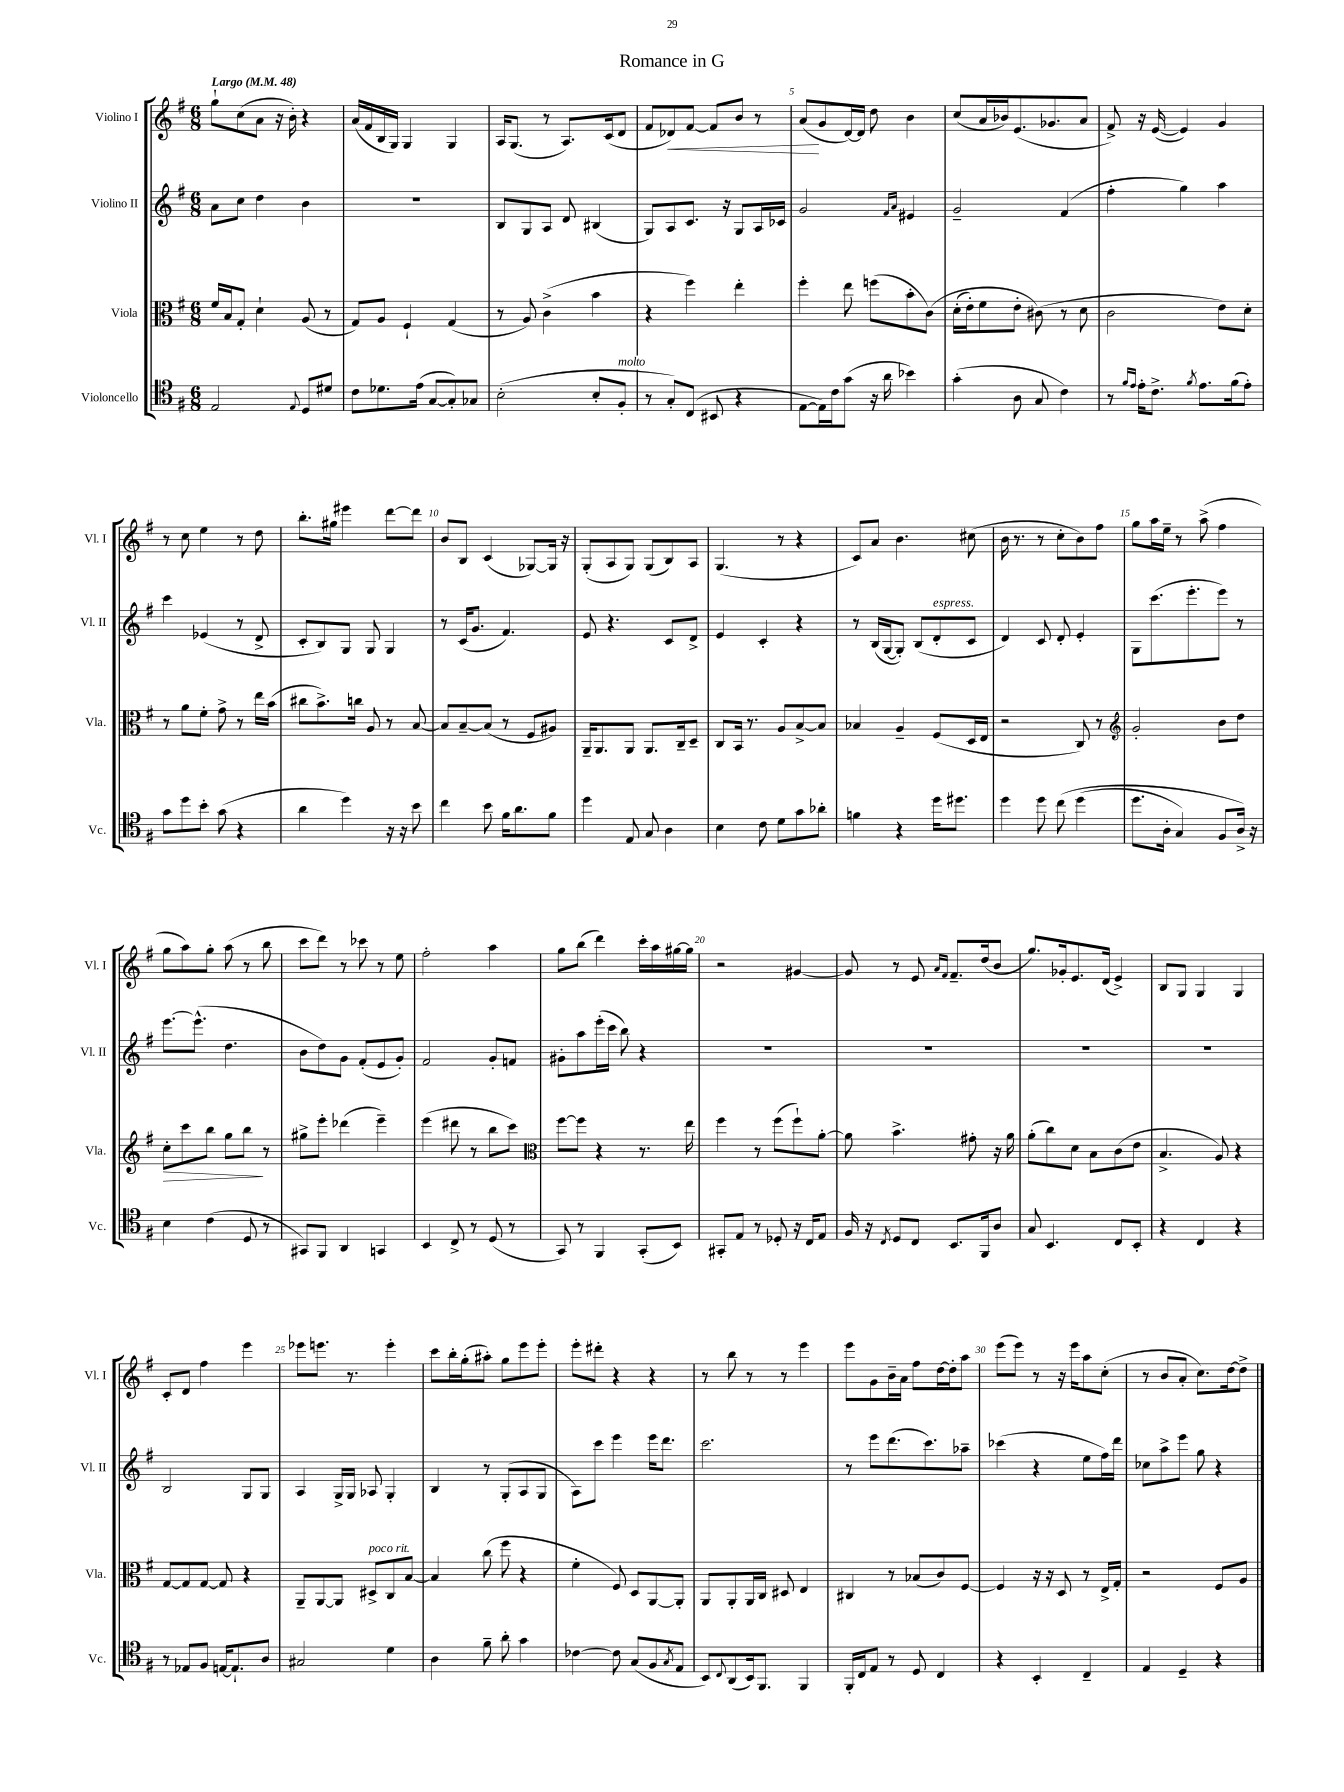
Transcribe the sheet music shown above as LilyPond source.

\header { title = "Romance in G" }
<<
\new StaffGroup <<
\new Staff = "s0" \with { instrumentName = "Violino I" shortInstrumentName = "Vl. I" } {
    \clef treble \key g \major \numericTimeSignature \time 6/8 \tempo "Largo" 4 = 48
    g''8-! c''8( a'8 r16 b'16-.) r4 |
    a'16( fis'16 b16 g16) g4 g4 |
    a16 g8.( r8 a8.) c'16( d'8 |
    fis'8 des'8\<) fis'8~ fis'8 b'8 r8 |
    a'8\!( g'8 d'16~) d'16 d''8 b'4 |
    c''8( a'16 bes'16) e'8.( ges'8. a'8 |
    fis'8->) r16 e'16~( e'4) g'4 |
    r8 c''8 e''4 r8 d''8 |
    b''8.-. gis''16 eis'''4 d'''8~ d'''8 |
    b'8 b8 c'4( ges8~) ges16 r16 |
    g8-.( a8 g8) g8( b8) a8 |
    g4.( r8 r4 |
    c'8) a'8 b'4. cis''8( |
    b'16 r8. r8 c''8-. b'8) fis''8 |
    g''8 a''16 e''16-- r8 a''8->( fis''4 |
    g''8 a''8) g''8-. a''8( r8 b''8 |
    c'''8 d'''8) r8 ces'''8 r8 e''8 |
    fis''2-. a''4 |
    g''8 b''8( d'''4) c'''16-. a''16 gis''16~ gis''16 |
    r2 gis'4~ |
    gis'8 r8 e'8 \grace { a'16 fis'16 } fis'8.-- d''16( b'8 |
    g''8.) ges'16-. e'8. d'16( e'4->) |
    b8 g8 g4 g4 |
    c'8-. d'8 fis''4 e'''4 |
    ees'''8 e'''8. r8. e'''4-. |
    c'''8 b''16-. g''16-.( ais''8-.) g''8 e'''8 e'''8-. |
    e'''8-. dis'''8-. r4 r4 |
    r8 b''8 r8 r8 e'''4 |
    e'''8 g'8 b'16-- a'16 fis''8 d''16~ d''16-. a''8 |
    e'''8( e'''8) r8 r16 e'''16 a''8 c''8-.( |
    r8 b'8 a'8-. c''8.) d''16~ d''8-> \bar "|." |
}
\new Staff = "s1" \with { instrumentName = "Violino II" shortInstrumentName = "Vl. II" } {
    \clef treble \key g \major \numericTimeSignature \time 6/8
    a'8 c''8 d''4 b'4 |
    R2. |
    b8 g8 a8 d'8 bis4( |
    g8) a8 c'8. r16 g8 a16 ces'16 |
    g'2 \grace { fis'16 a'16 } eis'4 |
    g'2-- fis'4( |
    fis''4-. g''4) a''4 |
    c'''4 ees'4( r8 d'8-> |
    c'8-. b8) g8 g8 g4 |
    r8 c'16( g'8. fis'4.) |
    e'8 r4. c'8 d'8-> |
    e'4 c'4-. r4 |
    r8 b16( g16~ g8-.) b8( d'8-.^\markup { \italic "espress." } c'8 |
    d'4) c'8 d'8-. e'4-. |
    g8 c'''8.( e'''8.-. e'''8) r8 |
    e'''8.~ e'''8.-^( d''4. |
    b'8 d''8) g'8 fis'8-.( e'8 g'8-.) |
    fis'2 g'8-. f'8 |
    gis'8-. a''8 e'''16-.( c'''16 b''8) r4 |
    R2. |
    R2. |
    R2. |
    R2. |
    b2 g8 g8 |
    a4 g16-> g16 aes8 g4-. |
    b4 r8 g8-.( a8 g8 |
    a8) c'''8 e'''4 e'''16 d'''8. |
    c'''2. |
    r8 e'''8 d'''8.( c'''8.) aes''8-- |
    ces'''4( r4 e''8 fis''16) d'''16 |
    ces''8 a''8-> e'''8 g''8 r4 \bar "|." |
}
\new Staff = "s2" \with { instrumentName = "Viola" shortInstrumentName = "Vla." } {
    \clef alto \key g \major \numericTimeSignature \time 6/8
    fis'16 b16 g8-. d'4-! a8( r8 |
    g8) a8 fis4-! g4( |
    r8 a8) c'4->( b'4 |
    r4 fis''4) e''4-. |
    fis''4-. e''8 f''8( b'8-. c'8)\( |
    d'16-.( e'16-.) fis'8 e'8-. cis'8(\) r8 d'8 |
    c'2 e'8) d'8-. |
    r8 a'8 fis'8-. g'8-> r8 e''16 b'16( |
    cis''8 b'8.->) c''16 a8 r8 b8~ |
    b8 b8~-- b8( r8 fis8 ais8) |
    a,16-- a,8. a,8 a,8. c16-- d8-- |
    c8 b,16 r8. a8 b8~-> b8 |
    bes4 a4-- fis8( d16 e16 |
    r2 c8) r8 |
    \clef treble g'2-. b'8 d''8 |
    c''8-.\> c'''8 b''8 g''8 b''8\! r8 |
    gis''8-> e'''8-. des'''4( e'''4--) |
    e'''4( dis'''8 r8 b''8 c'''8) |
    \clef alto fis''8~ fis''8 r4 r8. e''16 |
    fis''4 r8 fis''8( fis''8-!) a'8~-. |
    a'8 b'4.-> gis'8-. r16 a'16 |
    a'8-.( c''8) d'8 b8 c'8( e'8 |
    b4.-> a8) r4 |
    g8~ g8 g8~ g8 r4 |
    a,8-- a,8~ a,8 dis8->^\markup { \italic "poco rit." } c8 b8~ |
    b4 c''8( fis''8 r4 |
    fis'4-. fis8) d8 a,8~ a,8-. |
    a,8 a,8-. a,16 c16 dis8 e4 |
    cis4 r8 bes8( c'8) fis8~ |
    fis4 r16 r16 d8 r8 e16-> g16-. |
    r2 fis8 a8 \bar "|." |
}
\new Staff = "s3" \with { instrumentName = "Violoncello" shortInstrumentName = "Vc." } {
    \clef tenor \key g \major \numericTimeSignature \time 6/8
    e2 \appoggiatura { e8 } d8 dis'8 |
    c'8 des'8. e'16( g8~ g8-.) ges8 |
    b2-.( b8-. fis8-.^\markup { \italic "molto" } |
    r8 g8-.) c8( bis,8 r4 |
    e8~ e16) c'16 g'8( r16 a'16 bes'4) |
    g'4-.( a8 g8 c'4) |
    r8 \grace { fis'16 e'16 } e'16-. c'8.-> \acciaccatura { fis'8 } e'8. fis'16( e'8-.) |
    g'8 d''8 b'8-. g'8( r4 |
    a'4 d''4) r16 r16 b'8 |
    c''4 b'8 fis'16 a'8. fis'8 |
    d''4 e8 g8 a4 |
    b4 c'8 d'8 g'8 aes'8-. |
    f'4 r4 d''16 dis''8. |
    d''4 d''8 c''8\( d''4( |
    d''8. a16-. g4) fis8 a16->\) r16 |
    b4 c'4( d8 r8 |
    gis,8) fis,8 a,4 g,4 |
    b,4 c8-> r8 d8( r8 |
    g,8) r8 fis,4 g,8-.( b,8) |
    gis,8-. e8 r8 des8-. r16 c16 e8 |
    fis16 r16 \acciaccatura { c8 } d8 c8 b,8. fis,16 a8 |
    g8 b,4. c8 b,8-. |
    r4 c4 r4 |
    r8 ees8 fis8 e16~ e8.-! a8 |
    gis2 d'4 |
    a4 fis'8-- a'8-. g'4 |
    ces'4~ ces'8 g8( fis8 \acciaccatura { g8 } e8 |
    b,8) \appoggiatura { c8 } a,8( b,16) fis,8. fis,4 |
    fis,16-. c16 e8 r8 d8 c4 |
    r4 b,4-. c4-- |
    e4 d4-- r4 \bar "|." |
}
>>
>>
\layout { \context { \Score \override BarNumber.break-visibility = ##(#f #t #t) barNumberVisibility = #(every-nth-bar-number-visible 5) } }
